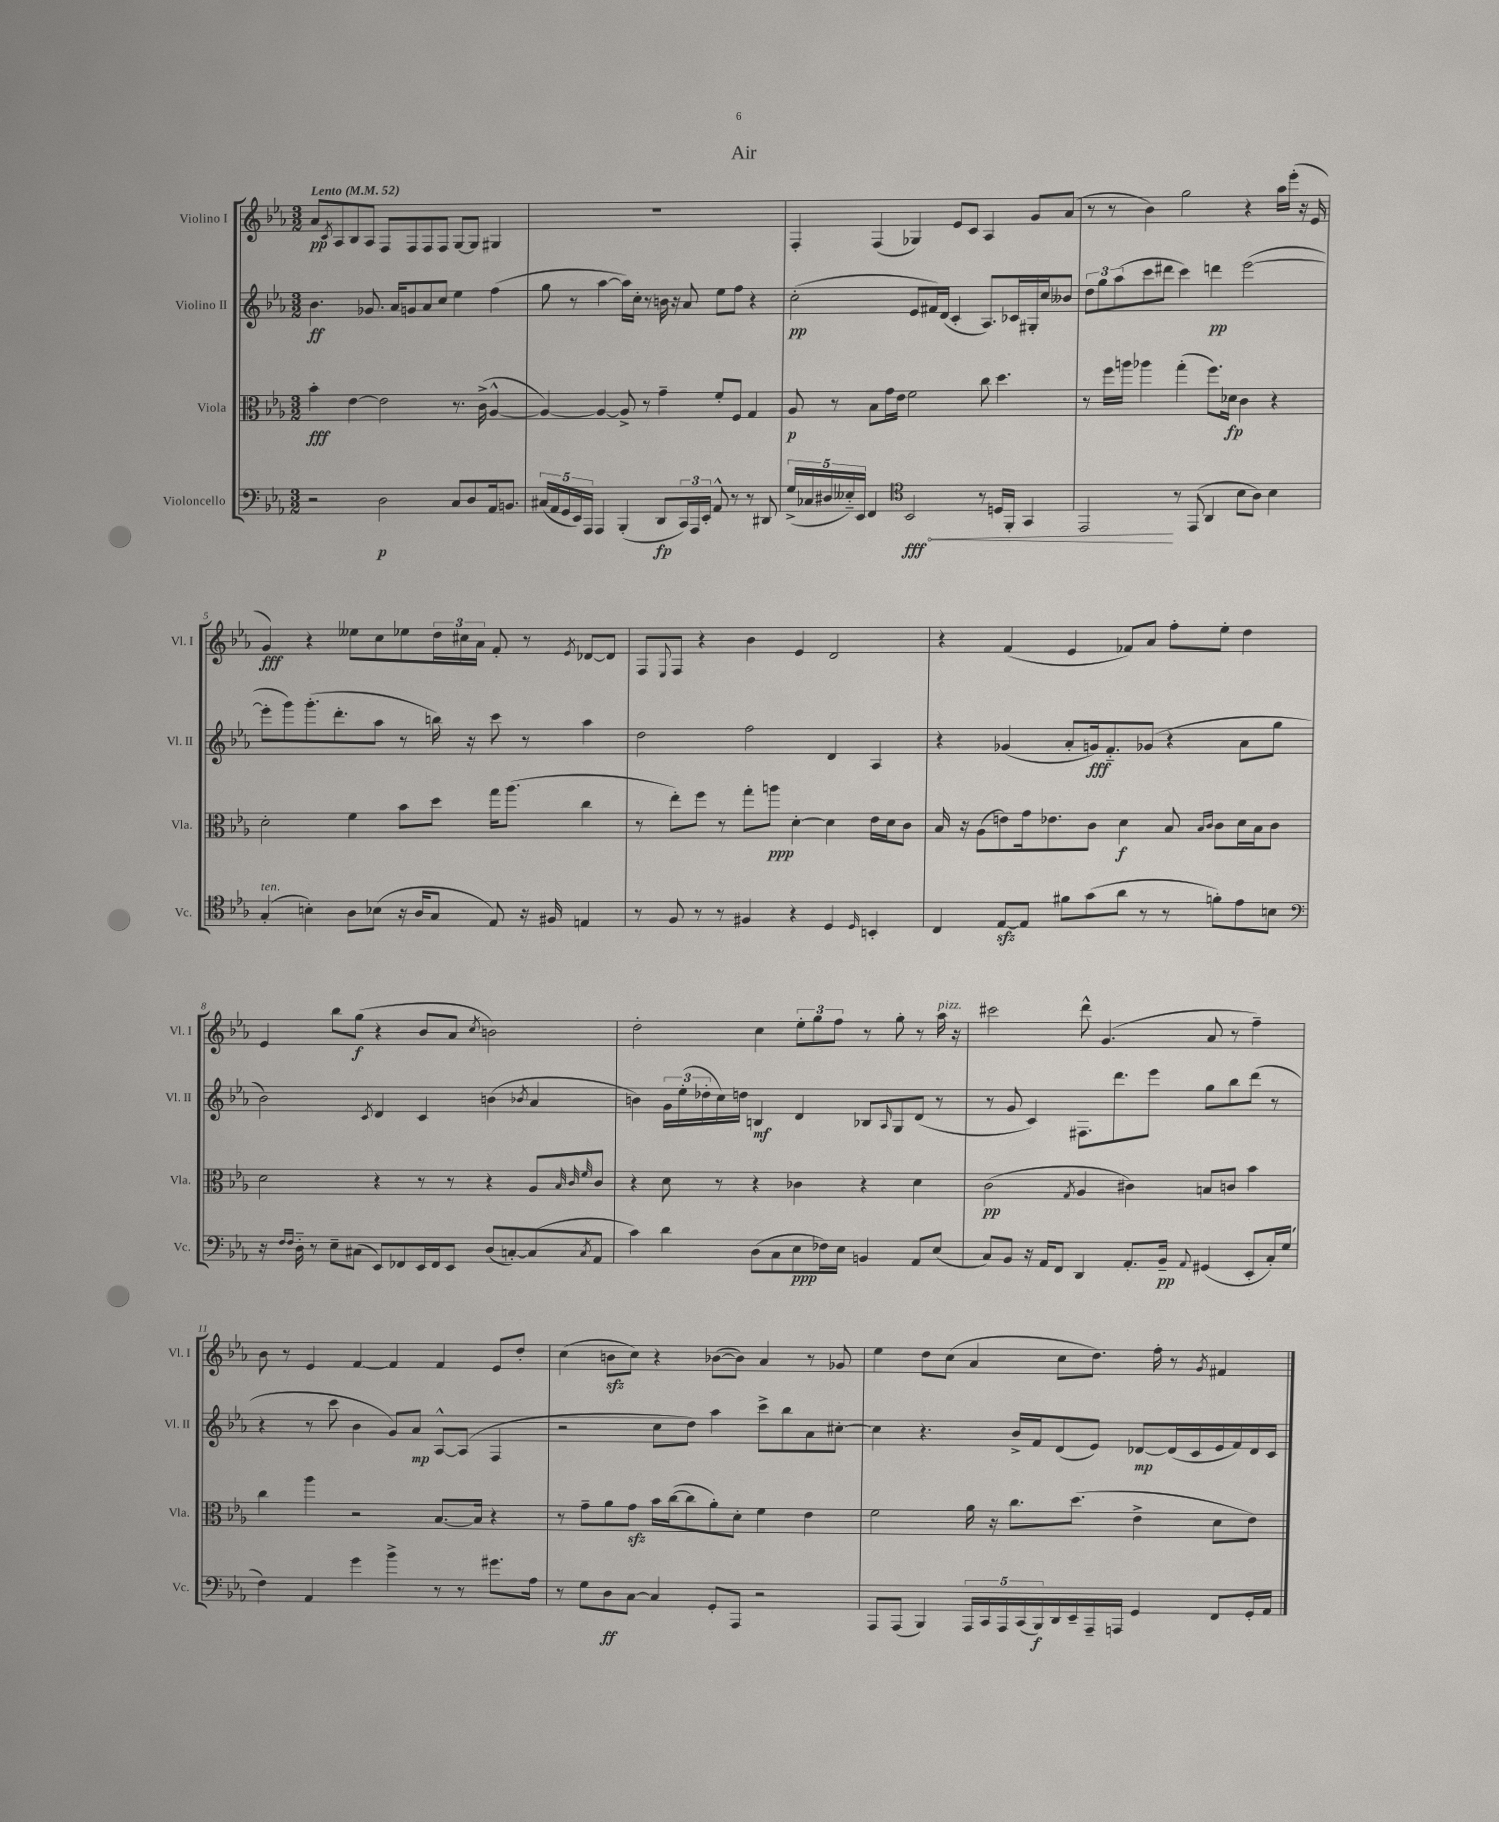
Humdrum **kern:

**kern	**dynam	**kern	**dynam	**kern	**dynam	**kern	**dynam
*part4	*part4	*part3	*part3	*part2	*part2	*part1	*part1
*staff4	*staff4	*staff3	*staff3	*staff2	*staff2	*staff1	*staff1
*I"Violoncello	*	*I"Viola	*	*I"Violino II	*	*I"Violino I	*
*I'Vc.	*	*I'Vla.	*	*I'Vl. II	*	*I'Vl. I	*
*clefF4	*	*clefC3	*	*clefG2	*	*clefG2	*
*k[b-e-a-]	*	*k[b-e-a-]	*	*k[b-e-a-]	*	*k[b-e-a-]	*
*M3/2	*	*M3/2	*	*M3/2	*	*M3/2	*
*MM52	*	*MM52	*	*MM52	*	*MM52	*
=1	=1	=1	=1	=1	=1	=1	=1
!	!	!	!	!	!	!LO:TX:a:B:t=Lento	!
2r	.	4b-'\	fff	4.b-\	ff	8a-/L	pp
.	.	.	.	.	.	8qc/	.
.	.	.	.	.	.	8A-/	.
.	.	[4e-\	.	.	.	8B-/	.
.	.	.	.	8.g-X/	.	8A-/J	.
2D\	p	2e-\]	.	.	.	8F/L	.
.	.	.	.	16a-/KL	.	.	.
.	.	.	.	8gn/	.	8F/	.
.	.	.	.	8a-/	.	8F/	.
.	.	.	.	8cc/J	.	8F/J	.
8C/L	.	8.r	.	4ee-\	.	[8G/L	.
8D/	.	.	.	.	.	8G/J]	.
.	.	(16c^\	.	.	.	.	.
16AA-/k	.	[4A-^^/	.	(4ff\	.	4G#X/	.
8.BBn/J	.	.	.	.	.	.	.
=2	=2	=2	=2	=2	=2	=2	=2
(20C#X/LL	.	4A-/_)	.	8gg\	.	1.r	.
20AA-/	.	.	.	.	.	.	.
20GG/	.	.	.	.	.	.	.
.	.	.	.	8r	.	.	.
20EE-/)	.	.	.	.	.	.	.
20AAA-/JJ	.	.	.	.	.	.	.
4AAA-/	.	4A-/_	.	[4aa-\	.	.	.
(4BBB-'/	.	8A-^/]	.	16aa-\LL])	.	.	.
.	.	.	.	16cc'\JJ	.	.	.
.	.	8r	.	8r	.	.	.
8DD/L	fp	4g~\	.	16bn\	.	.	.
.	.	.	.	16r	.	.	.
24CC/L)	.	.	.	8a-/	.	.	.
24AAA-/	.	.	.	.	.	.	.
24EE-'/JJ	.	.	.	.	.	.	.
8AA-^^/	.	8f'/L	.	8ee-\L	.	.	.
8r	.	8F/J	.	8ff\J	.	.	.
8r	.	4G/	.	4r	.	.	.
8DD#X/	.	.	.	.	.	.	.
=3	=3	=3	=3	=3	=3	=3	=3
(20G^/LL	.	8A-/	p	(2cc'\	pp	4F'/	.
20C-X/	.	.	.	.	.	.	.
20D#X/	.	.	.	.	.	.	.
.	.	8r	.	.	.	.	.
20E--X/)	.	.	.	.	.	.	.
20EE-/JJ	.	.	.	.	.	.	.
4FF/	.	8B-\L	.	.	.	(4F/	.
.	.	16g\L	.	.	.	.	.
.	.	16e-\JJ	.	.	.	.	.
*clefC4	*	*	*	*	*	*	*
!	!LO:HP:b	!	!	!	!	!	!
2BB-/	< fff	2f\	.	8e-/L	.	4G-X/)	.
.	.	.	.	16f#X/L)	.	.	.
.	.	.	.	(16d/JJ	.	.	.
.	.	.	.	4c'/	.	8e-/L	.
.	.	.	.	.	.	8c/J	.
8r	.	8cc\	.	8.A-/L)	.	4A-/	.
16Dn/LL	.	4.dd\	.	.	.	.	.
16FF'/JJ	.	.	.	16c-X/L	.	.	.
4GG/	.	.	.	16G#X'/	.	8g/L	.
.	.	.	.	16cc/J	.	.	.
.	.	.	.	8b--X/J	.	(8a-/J	.
=4	=4	=4	=4	=4	=4	=4	=4
2EE-/	.	8r	.	12dd\L	.	8r	.
.	.	.	.	12gg\	.	.	.
.	.	16ff\LL	.	.	.	8r	.
.	.	.	.	(12aa-\	.	.	.
.	.	16aan\JJ	.	.	.	.	.
.	.	4aa-X\	.	8ccc\	.	4b-\)	.
.	.	.	.	8ddd#X\J	.	.	.
8r	[	(4gg'\	.	4ccc\)	.	2gg\	.
(8EE-/	.	.	.	.	.	.	.
4AA-/	.	8.ff\L)	.	4dddn\	pp	.	.
.	.	16d-X\Jk	fp	.	.	.	.
8B-\L	.	4c\	.	([2eee-\	.	4r	.
8A-\J)	.	.	.	.	.	.	.
4B-\	.	4r	.	.	.	16aa-\LL	.
.	.	.	.	.	.	(16eee-'\JJ	.
.	.	.	.	.	.	16r	.
.	.	.	.	.	.	16e-/	.
!!LO:LB:g=z
=5	=5	=5	=5	=5	=5	=5	=5
!LO:TX:a:i:t=ten.	!	!	!	!	!	!	!
(4G'/	.	2d'\	.	8eee-'\L]	.	4g/)	fff
.	.	.	.	8ggg\)	.	.	.
4Bn'\)	.	.	.	(8.ggg'\	.	4r	.
.	.	.	.	8.ddd'\	.	.	.
8A-\L	.	4f\	.	.	.	8ee--X\L	.
(8B-X\J	.	.	.	8aa-\J	.	8cc\	.
16r	.	8b-\L	.	8r	.	8ee-X\	.
16A-/KL	.	.	.	.	.	.	.
8G/J	.	8dd\J	.	16bbn\)	.	24dd\L	.
.	.	.	.	.	.	24cc#X\	.
.	.	.	.	16r	.	.	.
.	.	.	.	.	.	24a-\JJ	.
8E-/)	.	16gg\KL	.	8ccc\	.	8f'/	.
.	.	(8.aa-\J	.	.	.	.	.
16r	.	.	.	8r	.	8r	.
16F#X/	.	.	.	.	.	.	.
.	.	.	.	.	.	8qe-/	.
4En/	.	4cc\	.	4aa-\	.	[8d-X/L	.
.	.	.	.	.	.	8d-/J]	.
=6	=6	=6	=6	=6	=6	=6	=6
8r	.	8r	.	2dd\	.	8F/L	.
.	.	.	.	.	.	8qqE-/	.
8F/	.	8ee-'\L)	.	.	.	8F/J	.
8r	.	8ff\J	.	.	.	4r	.
8r	.	8r	.	.	.	.	.
4F#X/	.	8gg'\L	.	2ff\	.	4b-\	.
.	.	8aan\J	ppp	.	.	.	.
4r	.	[4d'\	.	.	.	4e-/	.
4D/	.	4d\]	.	4d/	.	2d/	.
16qqD/	.	.	.	.	.	.	.
4BBn'/	.	16e-\LL	.	4A-/	.	.	.
.	.	16d\J	.	.	.	.	.
.	.	8c\J	.	.	.	.	.
=7	=7	=7	=7	=7	=7	=7	=7
4C/	.	16B-/	.	4r	.	4r	.
.	.	16r	.	.	.	.	.
.	.	(8A-\L	.	.	.	.	.
[8E-zz/L	.	8en\)	.	(4g-X/	.	(4f/	.
8E-/J]	.	16g\k	.	.	.	.	.
.	.	8.e-X\	.	.	.	.	.
8f#X\L	.	.	.	8a-'/L	.	4e-/	.
(8g\	.	8c\J	.	16gn/k)	fff	.	.
.	.	.	.	8.f/	.	.	.
8a-\J	.	4d\	f	.	.	8f-X/L)	.
8r	.	.	.	(8g-X/J	.	8a-/J	.
8r	.	8B-/	.	4r	.	8ff'\L	.
.	.	16qqB-/LL	.	.	.	.	.
.	.	16qqc/JJ	.	.	.	.	.
8fn'\L)	.	8c\L	.	.	.	8ee-'\J	.
8e-\	.	16d\L	.	8a-\L	.	4dd\	.
.	.	16B-\J	.	.	.	.	.
8Bn\J	.	8c\J	.	8gg\J	.	.	.
!!LO:LB:g=z
=8	=8	=8	=8	=8	=8	=8	=8
*clefF4	*	*	*	*	*	*	*
16r	.	2d\	.	2b-\)	.	4e-/	.
16qqF/LL	.	.	.	.	.	.	.
16qqF/JJ	.	.	.	.	.	.	.
16D\	.	.	.	.	.	.	.
8r	.	.	.	.	.	.	.
8E-~\L	.	.	.	.	.	8bb-\L	.
(8C#X\J	.	.	.	.	.	(8gg\J	f
.	.	.	.	8qc/	.	.	.
8EE-/L)	.	4r	.	4d/	.	4r	.
8FF-X/	.	.	.	.	.	.	.
16EE-/L	.	8r	.	4c/	.	8b-/L	.
16FF-/J	.	.	.	.	.	.	.
8EE-/J	.	8r	.	.	.	8a-/J	.
.	.	.	.	.	.	8qcc/	.
(8D/L	.	4r	.	(4bn\	.	2bn\)	.
[8Cn'/)	.	.	.	.	.	.	.
.	.	.	.	8qb-X/	.	.	.
(8C/]	.	8A-/L	.	4a-/	.	.	.
.	.	32qqB-/	.	.	.	.	.
.	.	32qqc/	.	.	.	.	.
8qC/	.	32qqf/	.	.	.	.	.
8AA-/J	.	8c/J	.	.	.	.	.
=9	=9	=9	=9	=9	=9	=9	=9
4c\)	.	4r	.	4bn\)	.	2dd'\	.
4d\	.	8d\	.	24g\LL	.	.	.
.	.	.	.	(24ee-'\	.	.	.
.	.	.	.	24dd-X'\	.	.	.
.	.	8r	.	16cc\)	.	.	.
.	.	.	.	16ddn\JJ	.	.	.
(8D\L	.	4r	.	4Bn/	mf	4cc\	.
8C\	.	.	.	.	.	.	.
8E-\	ppp	4c-X\	.	4d/	.	12ee-'\L	.
.	.	.	.	.	.	12gg\	.
16F-X\L)	.	.	.	.	.	.	.
.	.	.	.	.	.	12ff\J	.
16E-\JJ	.	.	.	.	.	.	.
4BBn/	.	4r	.	8B-X/L	.	8r	.
.	.	.	.	16qqA-/	.	.	.
.	.	.	.	8G/	.	8gg'\	.
8AA-/L	.	4d\	.	(8d/J	.	8r	.
!	!	!	!	!	!	!LO:TX:a:i:t=pizz.	!
(8E-/J	.	.	.	8r	.	16aa-\	.
.	.	.	.	.	.	16r	.
=10	=10	=10	=10	=10	=10	=10	=10
8C/L)	.	(2c\	pp	8r	.	2ccc#X\	.
8BB-/J	.	.	.	8g/	.	.	.
16r	.	.	.	4c/)	.	.	.
16AA-/KL	.	.	.	.	.	.	.
8FF/J	.	.	.	.	.	.	.
.	.	8qG/	.	.	.	.	.
4DD/	.	4A-/	.	8.F#X\L	.	8ddd^^\	.
.	.	.	.	.	.	(4.g/	.
.	.	.	.	8.ddd\	.	.	.
8.AA-'/L	.	4c#X\)	.	.	.	.	.
.	.	.	.	8eee-\J	.	.	.
16BB-~/Jk	pp	.	.	.	.	.	.
8qqAA-/	.	.	.	.	.	.	.
(4GG#X/	.	8Bn/L	.	8gg\L	.	8a-/	.
.	.	8cn/J	.	8bb-\	.	8r	.
8EE-'/L	.	4b-\	.	(8ddd\J	.	4ff~\)	.
16C'/L)	.	.	.	8r	.	.	.
(16G/JJ	.	.	.	.	.	.	.
!!LO:LB:g=z
=11	=11	=11	=11	=11	=11	=11	=11
4F\)	.	4cc\	.	4r	.	8b-\	.
.	.	.	.	.	.	8r	.
4AA-/	.	4aa-\	.	8r	.	4e-/	.
.	.	.	.	8ccc\	.	.	.
4g\	.	2r	.	4b-\	.	[4f/	.
4b-^\	.	.	.	8g/L)	.	4f/]	.
.	.	.	.	8a-/J	mp	.	.
8r	.	[8.B-/L	.	[8A-^^/L	.	4f/	.
8r	.	.	.	(8A-/J]	.	.	.
.	.	16B-/Jk]	.	.	.	.	.
8.g#X\L	.	4r	.	4F/	.	8e-/L	.
.	.	.	.	.	.	8dd'/J	.
16A-\Jk	.	.	.	.	.	.	.
=12	=12	=12	=12	=12	=12	=12	=12
8r	.	8r	.	2r	.	(4cc\	.
8G\L	.	8g~\L	.	.	.	.	.
8D\	ff	8a-\	.	.	.	8bnzz\L	.
[8C\J	.	8gzz\J	.	.	.	8cc\J)	.
4C/]	.	16b-\LL	.	8cc\L	.	4r	.
.	.	([16cc\J	.	.	.	.	.
.	.	8cc\]	.	8dd\J)	.	.	.
8GG'/L	.	8a-'\)	.	4aa-\	.	([8b-X\L	.
8AAA-/J	.	8d'\J	.	.	.	8b-\J])	.
2r	.	4f\	.	8ccc^\L	.	4a-/	.
.	.	.	.	8bb-\	.	.	.
.	.	4e-\	.	8a-\	.	8r	.
.	.	.	.	[8cc#X'\J	.	8g-X/	.
=13	=13	=13	=13	=13	=13	=13	=13
8AAA-/L	.	2f\	.	4cc#\]	.	4ee-\	.
(8AAA-/J	.	.	.	.	.	.	.
4BBB-/)	.	.	.	4.r	.	8dd\L	.
.	.	.	.	.	.	(8cc\J	.
20AAA-/LL	.	16a-\	.	.	.	4a-/	.
20CC/	.	.	.	.	.	.	.
.	.	16r	.	.	.	.	.
20AAA-/	.	.	.	.	.	.	.
.	.	8.cc\L	.	16b-^/LL	.	.	.
(20CC/	.	.	.	.	.	.	.
.	.	.	.	16f/J	.	.	.
20BBB-/)	f	.	.	.	.	.	.
16DD/	.	.	.	(8d/	.	8cc\L	.
16EE-~/	.	(8.dd\J	.	.	.	.	.
16AAA-~/	.	.	.	8e-/J)	.	8.dd\J)	.
16AAAn/JJ	.	.	.	.	.	.	.
4GG/	.	4e-^\	.	[8d-X/L	mp	.	.
.	.	.	.	.	.	16ff'\	.
.	.	.	.	(16d-/L]	.	8r	.
.	.	.	.	16c/	.	.	.
.	.	.	.	.	.	8qg/	.
8FF/L	.	8d\L	.	16e-/	.	4f#X/	.
.	.	.	.	16f/)	.	.	.
16GG'/L	.	8e-\J)	.	16d-/	.	.	.
16AA-/JJ	.	.	.	16c/JJ	.	.	.
==	==	==	==	==	==	==	==
*-	*-	*-	*-	*-	*-	*-	*-
